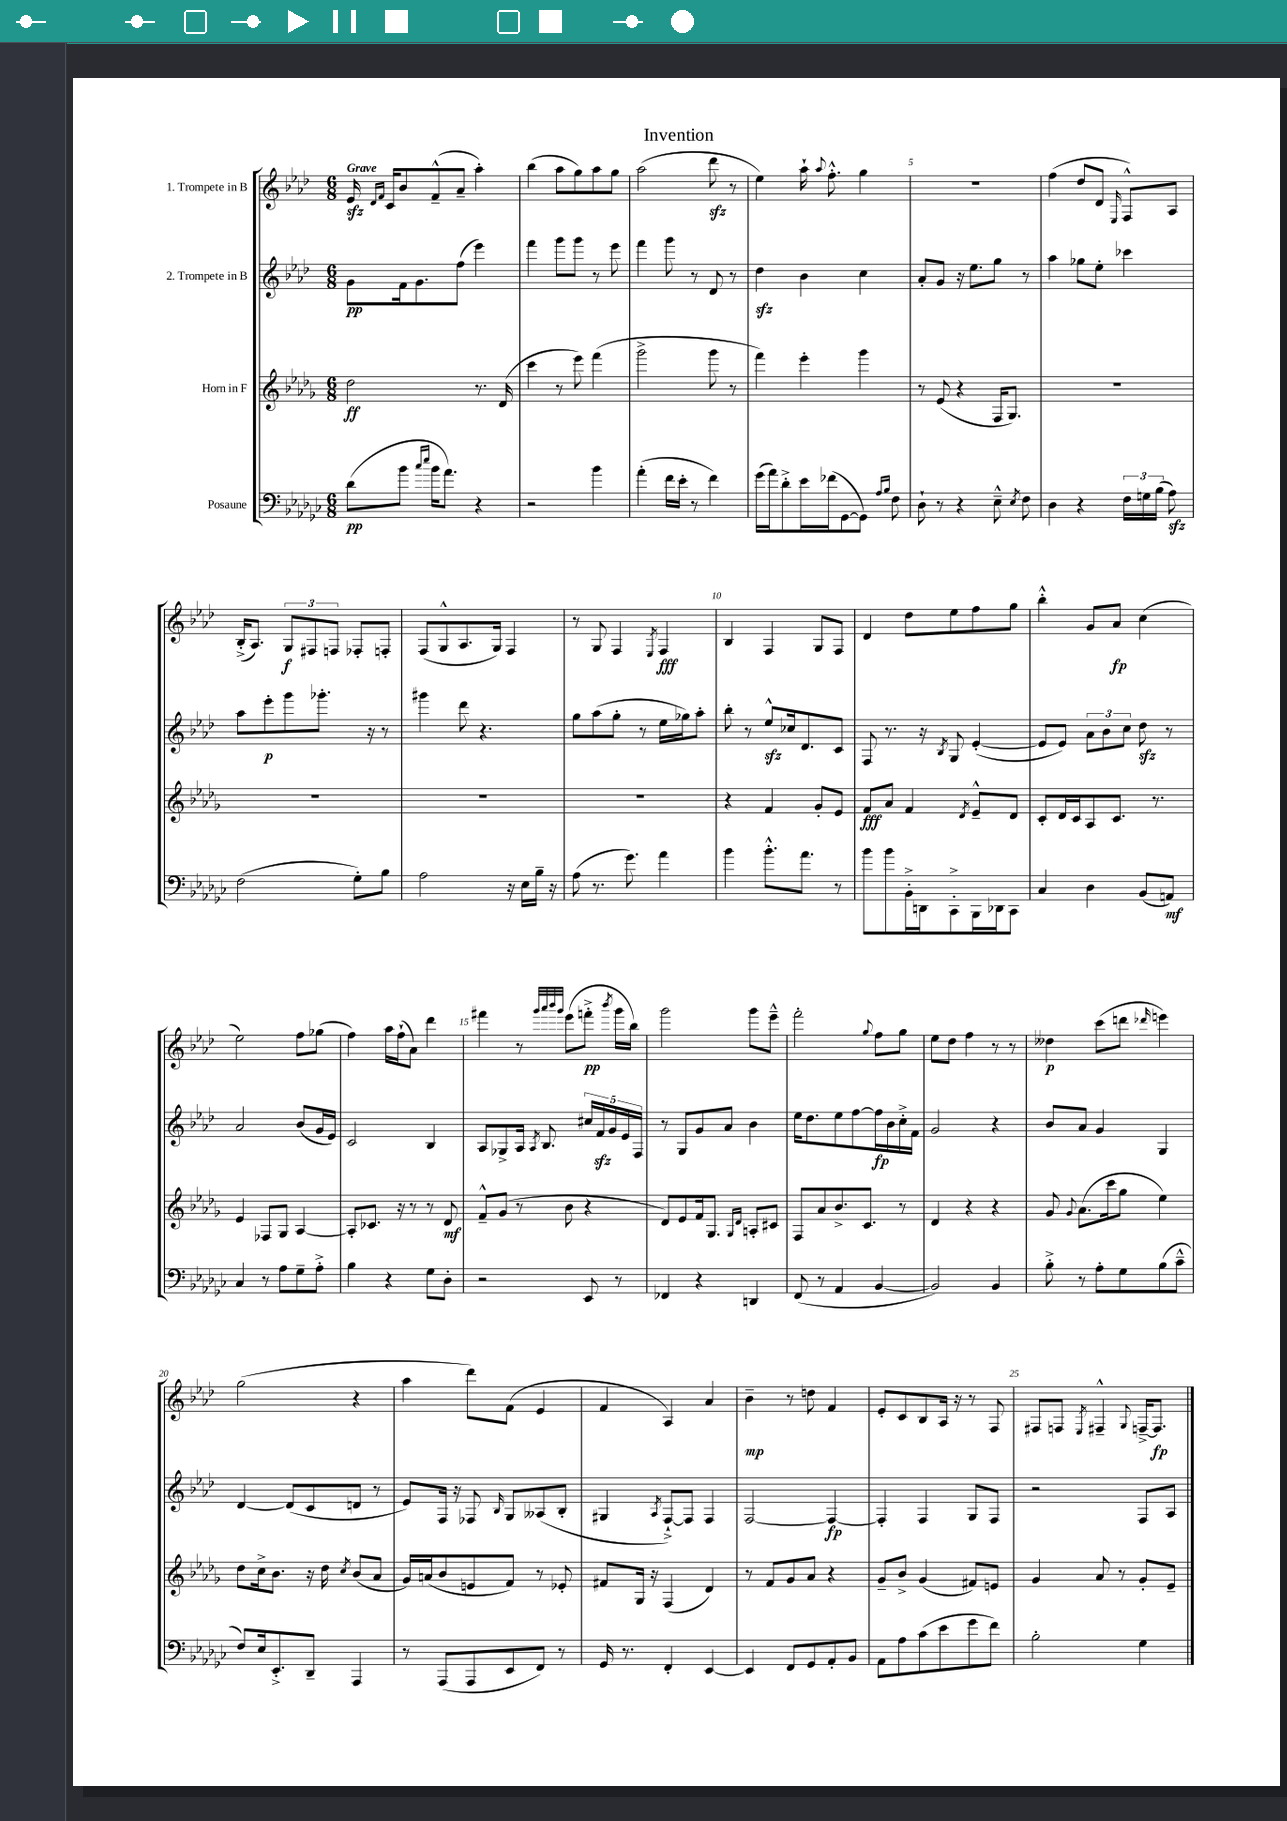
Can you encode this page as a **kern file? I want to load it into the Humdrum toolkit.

**kern	**kern	**kern	**kern
*staff4	*staff3	*staff2	*staff1
*clefF4	*clefG2	*clefG2	*clefG2
*k[b-e-a-d-g-c-]	*k[b-e-a-d-g-]	*k[b-e-a-d-]	*k[b-e-a-d-]
*M6/8	*M6/8	*M6/8	*M6/8
(8d-\L	2dd-\	8g\L	16e-/
.	.	.	16qqd-/LL
.	.	.	16qqf/JJ
.	.	.	16c/LK
8b-\J	.	16f\k	8b-/
.	.	8.g\	.
16qqcc-/LL	.	.	.
16qqee-/JJ	.	.	.
16b-\LK	.	.	(8f~^^/
8.a-\J)	.	.	.
.	.	(8ff\J	8a-~/J
4r	8.r	4eee-\)	4aa-'\)
.	(16d-/	.	.
=	=	=	=
2r	4ccc\	4fff\	(4bb-\
.	8r	8ggg\L	8aa-\L
.	8eee-\)	8ggg\J	8gg\)
4b-\	(4fff\	8r	8aa-\
.	.	8eee-\	8gg\J
=	=	=	=
(4a-'\	2ggg-^\	4fff\	(2aa-\
16f\LL	.	8ggg\	.
16e-'\JJ	.	.	.
8r	.	8r	.
4f\)	8ggg-\	8d-/	8ddd-\
.	8r	8r	8r
=	=	=	=
(16g-\LL	4fff\)	4dd-\	4ee-\)
16a-\J)	.	.	.
8d-'^\	.	.	.
16e-\L	4eee-'\	4b-\	16aa-`\
.	.	.	8qqaa-/
(16f-\J	.	.	8.ff'^^\
[8GG-\	.	.	.
8GG-\]J)	4ggg-\	4cc\	4gg\
16qqA-/LL	.	.	.
16qqB-/JJ	.	.	.
8F\	.	.	.
=	=	=	=
8D-`\	8r	8a-'/L	2.r
8r	(8e-/	8g/J	.
4r	4r	16r	.
.	.	8.ee-\L	.
8E-~^^\	16F/LK	8gg\J	.
.	8.G-/J)	.	.
8qE-/	.	.	.
8F\	.	8r	.
=	=	=	=
4D-\	2.r	4aa-\	(4ff\
4r	.	8gg-\L	8dd-/L
.	.	8ee-'\J	8d-/J
.	.	.	16qqE-/
24F\LL	.	4ccc-\	8F^^/L)
24G\	.	.	.
(24B-\JJ	.	.	.
8A-\)	.	.	8A-/J
=	=	=	=
(2F\	2.r	8aa-\L	(16B-'^/LK
.	.	.	8.A-/J)
.	.	8eee-'\	.
.	.	8ggg\	12G/L
.	.	.	12F#/
.	.	8.ggg-'\J	.
.	.	.	12F/J
8G-'\L)	.	.	8F-'/L
.	.	16r	.
8B-\J	.	8r	8F'/J
=	=	=	=
2A-\	2.r	4ggg#\	(8F/L
.	.	.	8G^^/
.	.	8ddd-\	8.A-/
.	.	4.r	.
.	.	.	16G/Jk)
16r	.	.	4F/
16E-\LL	.	.	.
16B-~\JJ	.	.	.
16r	.	.	.
=	=	=	=
(8A-\	2.r	8gg\L	8r
8.r	.	(8aa-\	8G/
.	.	8gg'\J	4F/
8.g-\)	.	.	.
.	.	8r	.
.	.	.	8qE-/
4a-\	.	16ee-\LL	4F/
.	.	16gg-\J)	.
.	.	8aa-'\J	.
=	=	=	=
4b-\	4r	8bb-'\	4B-/
.	.	8r	.
8.b-'^^\L	4f/	8ee-^^/L	4F/
.	.	16cc-/k	.
8.a-\J	.	8.d-/	.
.	8g-'/L	.	8G/L
8r	8e-/J	8c/J	8F/J
=	=	=	=
8b-\L	8f/L	8F/	4d-/
8b-\	8a-/J	8.r	.
16BB-'^\L	4f/	.	8dd-\L
16DD\J	.	16r	.
.	.	8qB-/	.
8CC-'^\	.	8G/	8ee-\
.	8qd-/	.	.
16BBB-\L	8e-~^^/L	([4e-'/	8ff\
16DD-\J	.	.	.
8CC-\J	8d-/J	.	8gg\J
=	=	=	=
4C-/	8c'/L	8e-/]L	4bb-'^^\
.	16d-/L	8e-/J)	.
.	16c/J	.	.
4D-\	8A-/	12a-\L	8g/L
.	.	12b-\	.
.	8.c/J	.	8a-/J
.	.	12cc\J	.
(8BB-/L	.	8dd-\	(4cc\
.	8.r	.	.
8AA/J)	.	8r	.
=	=	=	=
4C-/	4e-/	2a-/	2ee-\)
8r	8F-/L	.	.
8A-\L	8G-/J	.	.
8G-~\	[4A-/	(8b-/L	8ff\L
8A-'^\J	.	16g/L	(8gg-\J
.	.	16e-/JJ)	.
=	=	=	=
4B-\	8A-'/]L	2c/	4ff\)
.	8.c-/J	.	.
4r	.	.	16aa-\LL
.	16r	.	(16ff`\J
.	8r	.	8a-\J)
8G-\L	8r	4B-/	4ddd-\
8D-'\J	8d-/	.	.
=	=	=	=
2r	8f~^^/L	8A-/L	4fff#\
.	(8g-/J	8G-^/	.
.	8r	16A-/Jk	8r
.	.	8qA-/	.
.	.	8.B-/	.
.	.	.	32qqggg/LLL
.	.	.	32qqaaa-/
.	.	.	32qqbbb-/
.	.	.	32qqggg/JJJ
.	8b-\	.	(8eee-\L
8EE-/	4r	20cc#/LL	8fff'^\J
.	.	20f/	.
.	.	20g/	.
.	.	.	8qbbb-/
8r	.	.	16ggg\LL
.	.	20e-/	.
.	.	.	16bb-\JJ)
.	.	20F/JJ	.
=	=	=	=
4FF-/	8d-/L)	8r	2ggg\
.	8e-/	8G/L	.
4r	16f/k	8g/	.
.	8.G-/J	.	.
.	.	8a-/J	.
.	16qqG-/LL	.	.
.	16qqd-/JJ	.	.
4DD/	8A'/L	4b-\	8ggg\L
.	8c#/J	.	8eee-~^^\J
=	=	=	=
(8FF/	8F/L	16ee-\LK	2fff'\
.	.	8.dd-\	.
8r	8a-/	.	.
4AA-/	8.b-^/	8ee-\	.
.	.	[8ff\	.
.	8.c/J	.	.
.	.	.	8qqgg/
[4BB-/	.	16ff\]L	8ff\L
.	.	16b-\	.
.	8r	16cc'^\	8gg\J
.	.	16f\JJ	.
=	=	=	=
2BB-/])	4d-/	2g/	8ee-\L
.	.	.	8dd-\J
.	4r	.	4ff\
4BB-/	4r	4r	8r
.	.	.	8r
=	=	=	=
8B-'^\	8g-/	8b-/L	4dd--\
.	8qqg-/	.	.
8r	(8.a-\L	8a-/J	.
8A-'\L	.	4g/	(8ccc\L
.	16ccc\k	.	.
8G-\	8gg-\J	.	8ddd\J
.	.	.	16qqddd-/
(8B-\	4ee-\)	4G/	4eee\)
8c-~^^\J	.	.	.
=	=	=	=
8F/L)	8dd-\L	[4d-/	(2gg\
16E-/k	16cc^\k	.	.
8.EE-'^/	8.b-\J	.	.
.	.	(8d-/]L	.
8DD-~/J	16r	8c/	.
.	16dd-\	.	.
.	8qcc/	.	.
4AAA-/	(8b-/L	8d/J	4r
.	8a-/J	8r	.
=	=	=	=
8r	16g-/LL)	8e-/L)	4aa-\
.	(16a/J	.	.
(8AAA-/L	8b-/	16F/Jk	.
.	.	16r	.
8AAA-/	8e/	8F-/	8ddd-\L)
.	.	16qqB-/	.
8EE-/	8f/J)	8G/L	(8f\J
8FF/J)	8r	(8A--/	4e-/
8r	8e-'/	8B-'/J	.
=	=	=	=
16GG-/	8f#/L	4G#/	4f/
8.r	.	.	.
.	16G-/Jk	.	.
.	16r	.	.
.	.	8qA-/	.
4FF'/	(4F/	[8F`^/L)	4A-/)
.	.	8F/]J	.
[4EE-/	4d-/)	4F/	4a-/
=	=	=	=
4EE-/]	8r	[2F/	4b-~\
.	8f/L	.	.
8FF/L	8g-/	.	8r
8GG-/	8a-/J	.	8dd\
8AA-'/	4r	4F/_	4f/
8BB-/J	.	.	.
=	=	=	=
8AA-\L	8g-~/L	4F'/]	8e-'/L
8A-\	8b-^/J	.	8c/
(8c-\	(4g-/	4F/	8B-/
8e-\	.	.	16A-/Jk
.	.	.	16r
8g-\	8f#/L)	8G/L	8r
8f\J)	8e/J	8F/J	8F/
=	=	=	=
2B-'\	4g-/	2r	8F#/L
.	.	.	8F/J
.	.	.	8qE-/
.	8a-/	.	4F#~^^/
.	8r	.	.
.	.	.	8qqG/
4G-\	8g-'/L	8F/L	[16F~^/LK
.	.	.	8.F/]J
.	8e-~/J	8A-/J	.
==	==	==	==
*-	*-	*-	*-
